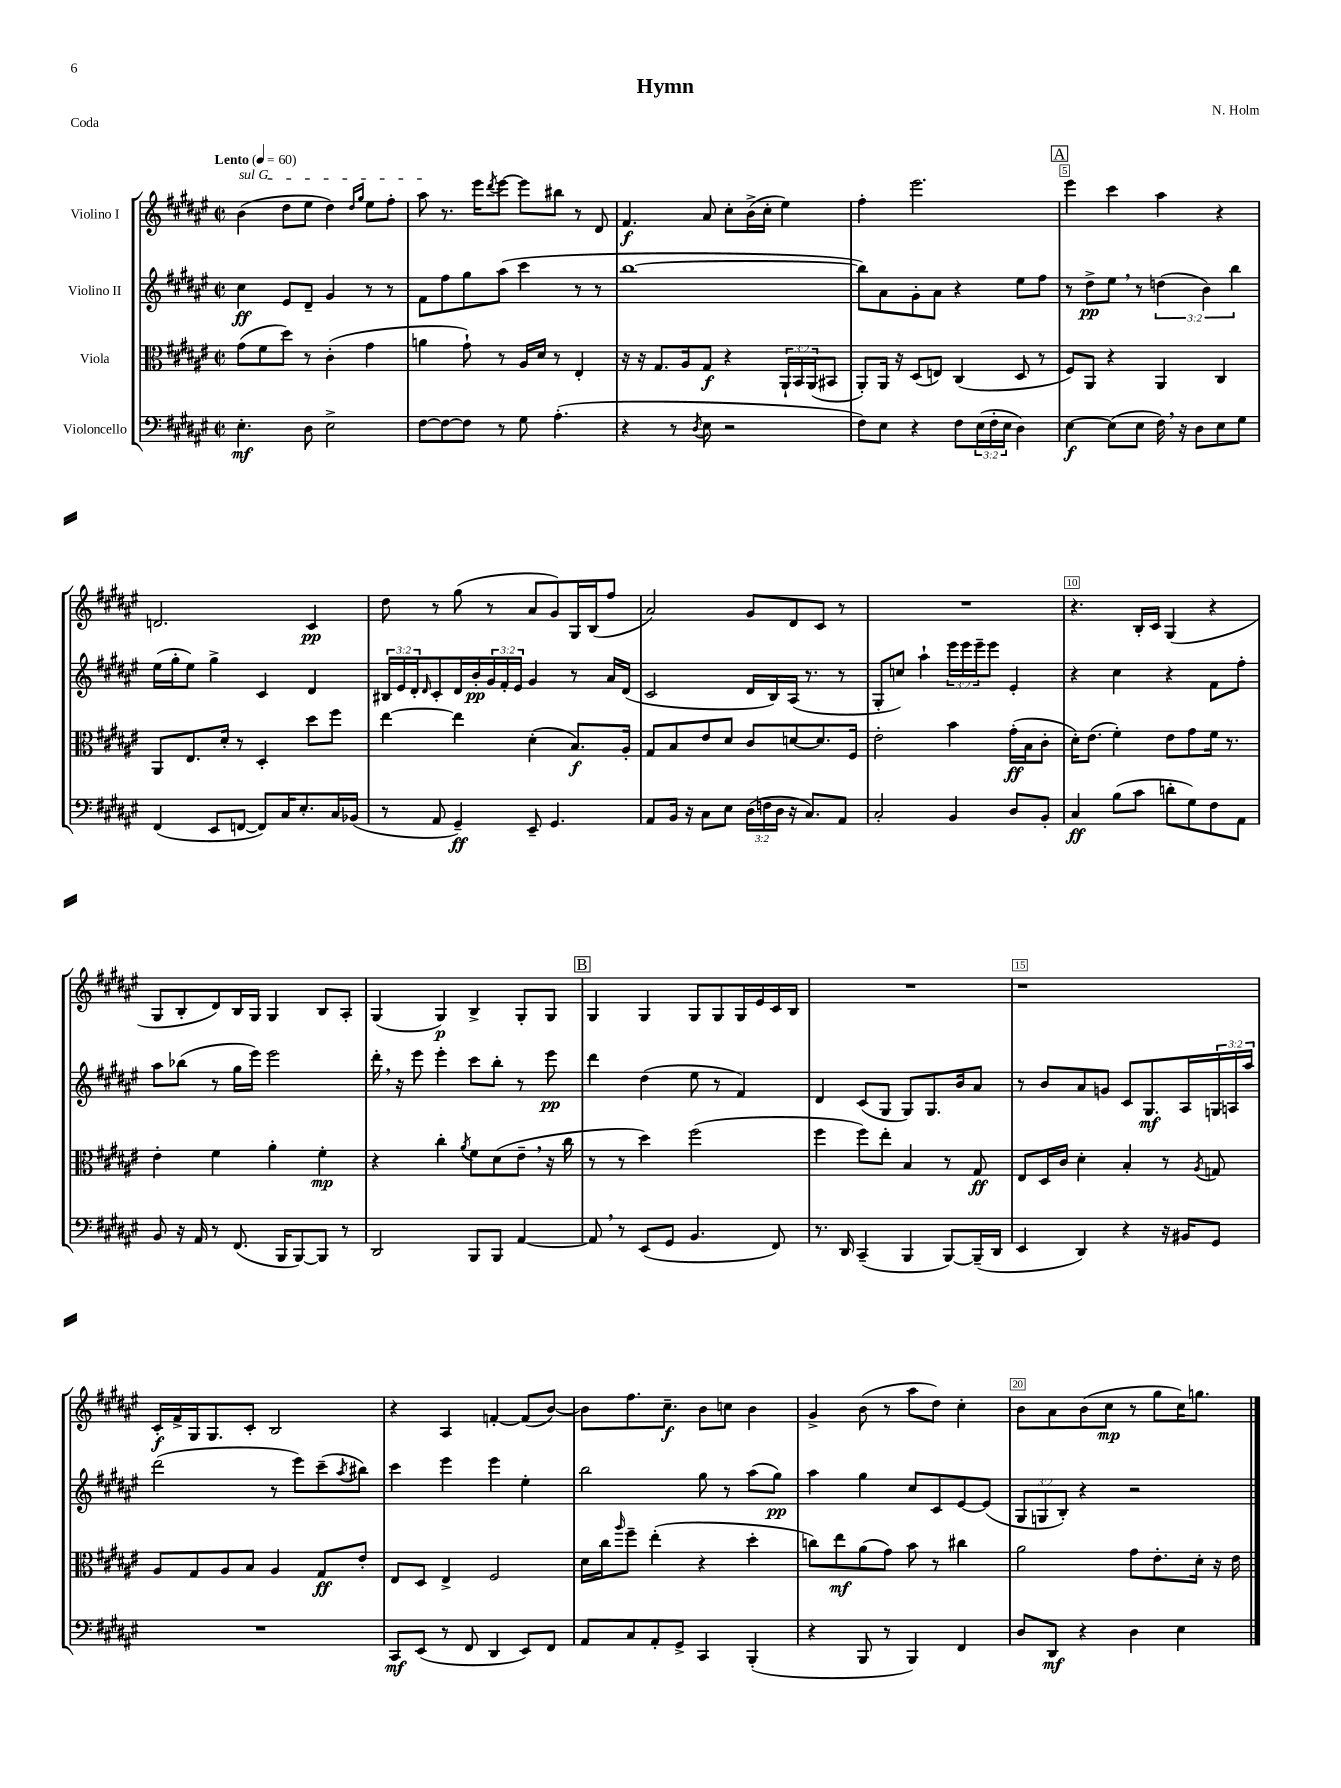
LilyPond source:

\header { title = "Hymn" composer = "N. Holm" piece = "Coda" }
<<
\new StaffGroup <<
\new Staff = "s0" \with { instrumentName = "Violino I" } {
    \clef treble \key fis \major \defaultTimeSignature \time 2/2 \tempo "Lento" 4 = 60
    \once \override TextSpanner.bound-details.left.text = \markup { \italic "sul G" } b'4\startTextSpan( dis''8 eis''8 dis''4) \grace { dis''16 gis''16 } eis''8 fis''8-. |
    ais''8\stopTextSpan r8. eis'''16 \acciaccatura { dis'''8 } eis'''8~ eis'''8 bis''8 r8 dis'8 |
    fis'4.\f ais'8 cis''8-. b'16->( cis''16-. eis''4) |
    fis''4-. eis'''2. |
    \mark \markup { \box "A" } eis'''4 cis'''4 ais''4 r4 |
    d'2. cis'4\pp |
    dis''8 r8 gis''8( r8 ais'8 gis'8) gis16 b16( fis''8 |
    ais'2) gis'8 dis'8 cis'8 r8 |
    R1 |
    r4. b16-. cis'16 gis4( r4 |
    gis8 b8-. dis'8) b16 gis16 gis4 b8 ais8-. |
    gis4( gis4\p) b4-> gis8-. gis8 |
    \mark \markup { \box "B" } gis4 gis4 gis8 gis8 gis16 eis'16 cis'16 b16 |
    R1 |
    r1 |
    cis'16-.\f fis'16-> gis16 gis8. cis'8-. b2 |
    r4 ais4 f'4~-. f'8( b'8~) |
    b'8 fis''8. cis''8.--\f b'8 c''8 b'4 |
    gis'4-> b'8( r8 ais''8 dis''8) cis''4-. |
    b'8 ais'8 b'8( cis''8\mp r8 gis''8 cis''16) g''8. \bar "|." |
}
\new Staff = "s1" \with { instrumentName = "Violino II" } {
    \clef treble \key fis \major \defaultTimeSignature \time 2/2 \override Staff.TupletNumber.text = #tuplet-number::calc-fraction-text
    cis''4\ff eis'8 dis'8-- gis'4 r8 r8 |
    fis'8 fis''8 gis''8 ais''8( cis'''4 r8 r8 |
    b''1~ |
    b''8) ais'8 gis'8-. ais'8 r4 eis''8 fis''8 |
    \mark \markup { \box "A" } r8 dis''8->\pp eis''8 \breathe r8 \tuplet 3/2 { d''4( b'4) b''4 } |
    eis''16( gis''16-. eis''8) gis''4-> cis'4 dis'4 |
    \tuplet 3/2 { bis16 eis'16 dis'16-. } \grace { dis'16 } cis'8-. dis'16 b'16-.\pp \tuplet 3/2 { gis'16 fis'16-. eis'16 } gis'4 r8 ais'16 dis'16( |
    cis'2 dis'16 b16) ais16( r8. r8 |
    gis8-. c''8) ais''4-! \tuplet 3/2 { eis'''16 eis'''16 eis'''16-- } eis'''8 eis'4-. |
    r4 cis''4 r4 fis'8 fis''8-. |
    ais''8 bes''8( r8 gis''16 eis'''16) eis'''2 |
    dis'''16-. \breathe r16 eis'''8 eis'''4-. cis'''8 b''8-. r8 eis'''8\pp |
    \mark \markup { \box "B" } dis'''4 dis''4( eis''8 r8 fis'4) |
    dis'4 cis'8( gis8 gis8) gis8. b'16 ais'8 |
    r8 b'8 ais'8 g'8 cis'8 gis8.\mf ais16 \tuplet 3/2 { g16 a16 ais''16 } |
    dis'''2( r8 eis'''8) cis'''8--( \acciaccatura { ais''8 } bis''8) |
    cis'''4 eis'''4 eis'''4 eis''4-. |
    b''2 gis''8 r8 ais''8( gis''8\pp) |
    ais''4 gis''4 cis''8 cis'8 eis'8~ eis'8( |
    \tuplet 3/2 { gis8 g8 b8-.) } r4 r2 \bar "|." |
}
\new Staff = "s2" \with { instrumentName = "Viola" } {
    \clef alto \key fis \major \defaultTimeSignature \time 2/2 \override Staff.TupletNumber.text = #tuplet-number::calc-fraction-text
    gis'8( fis'8 dis''8) r8 cis'4-.( gis'4 |
    a'4 gis'8-!) r8 ais16 dis'16 r8 eis4-. |
    r16 r16 gis8. ais16 gis8\f r4 \tuplet 3/2 { ais,16-! b,16 ais,16( } bis,8 |
    ais,8-.) ais,16 r16 dis8( e8) cis4( dis8 r8 |
    \mark \markup { \box "A" } fis8) ais,8 r4 ais,4 cis4 |
    ais,8 eis8. dis'16-. r8 dis4-. dis''8 fis''8 |
    eis''4~ eis''4 dis'4-.( b8.\f) ais16-. |
    gis8 b8 eis'8 dis'8 cis'8 d'8~ d'8. fis16 |
    eis'2-. b'4 gis'16-.\ff( b16 cis'8-. |
    dis'16-.) eis'8.( fis'4-.) eis'8 gis'8 fis'16 r8. |
    eis'4-. fis'4 ais'4-. fis'4-.\mp |
    r4 cis''4-. \acciaccatura { ais'8 } fis'8 dis'8( eis'8-- \breathe r16 cis''16 |
    \mark \markup { \box "B" } r8 r8 dis''4) fis''2( |
    fis''4 fis''8) eis''8-. b4 r8 gis8\ff |
    eis8 dis16 cis'16 dis'4-. b4-. r8 \acciaccatura { ais8 } g8 |
    ais8 gis8 ais8 b8 ais4 gis8\ff eis'8-. |
    eis8 dis8 eis4-> fis2 |
    dis'16 cis''16 \grace { ais''16 } fis''8-- eis''4-.( r4 dis''4-. |
    c''8) eis''8\mf ais'8( gis'8) b'8 r8 cis''4 |
    ais'2 gis'8 eis'8.-. dis'16-. r16 eis'16 \bar "|." |
}
\new Staff = "s3" \with { instrumentName = "Violoncello" } {
    \clef bass \key fis \major \defaultTimeSignature \time 2/2 \override Staff.TupletNumber.text = #tuplet-number::calc-fraction-text
    eis4.-.\mf dis8 eis2-> |
    fis8~ fis8~ fis8 r8 gis8 ais4.-.( |
    r4 r8 \acciaccatura { dis8 } eis8 r2 |
    fis8) eis8 r4 fis8 \tuplet 3/2 { eis16( fis16-. eis16 } dis4) |
    \mark \markup { \box "A" } eis4~\f eis8( eis8 fis16) \breathe r16 dis8 eis8 gis8 |
    fis,4( eis,8 f,8~ f,8) cis16 eis8.-. cis16 bes,16( |
    r8 ais,8 gis,4--\ff) eis,8-- gis,4. |
    ais,8 b,16 r16 cis8 eis8 \tuplet 3/2 { dis16( f16 dis16 } r16 cis8.) ais,8 |
    cis2-. b,4 dis8 b,8-. |
    cis4\ff b8( cis'8 d'8-. gis8) fis8 ais,8 |
    b,8 r16 ais,16 r8 fis,8.( b,,16 b,,8~) b,,8 r8 |
    dis,2 b,,8 b,,8 ais,4~ |
    \mark \markup { \box "B" } ais,8 \breathe r8 eis,8( gis,8 b,4. fis,8) |
    r8. dis,16 cis,4--( b,,4 b,,8~) b,,16--( dis,16 |
    eis,4 dis,4) r4 r16 bis,16 gis,8 |
    R1 |
    cis,8\mf eis,8( r8 fis,8 dis,4 eis,8) fis,8 |
    ais,8 cis8 ais,8-. gis,8-> cis,4 b,,4-.( |
    r4 b,,8 r8 b,,4) fis,4 |
    dis8 dis,8\mf r4 dis4 eis4 \bar "|." |
}
>>
>>
\layout { \context { \Score \override BarNumber.break-visibility = ##(#f #t #t) barNumberVisibility = #(every-nth-bar-number-visible 5) \override BarNumber.stencil = #(make-stencil-boxer 0.1 0.3 ly:text-interface::print) } }
